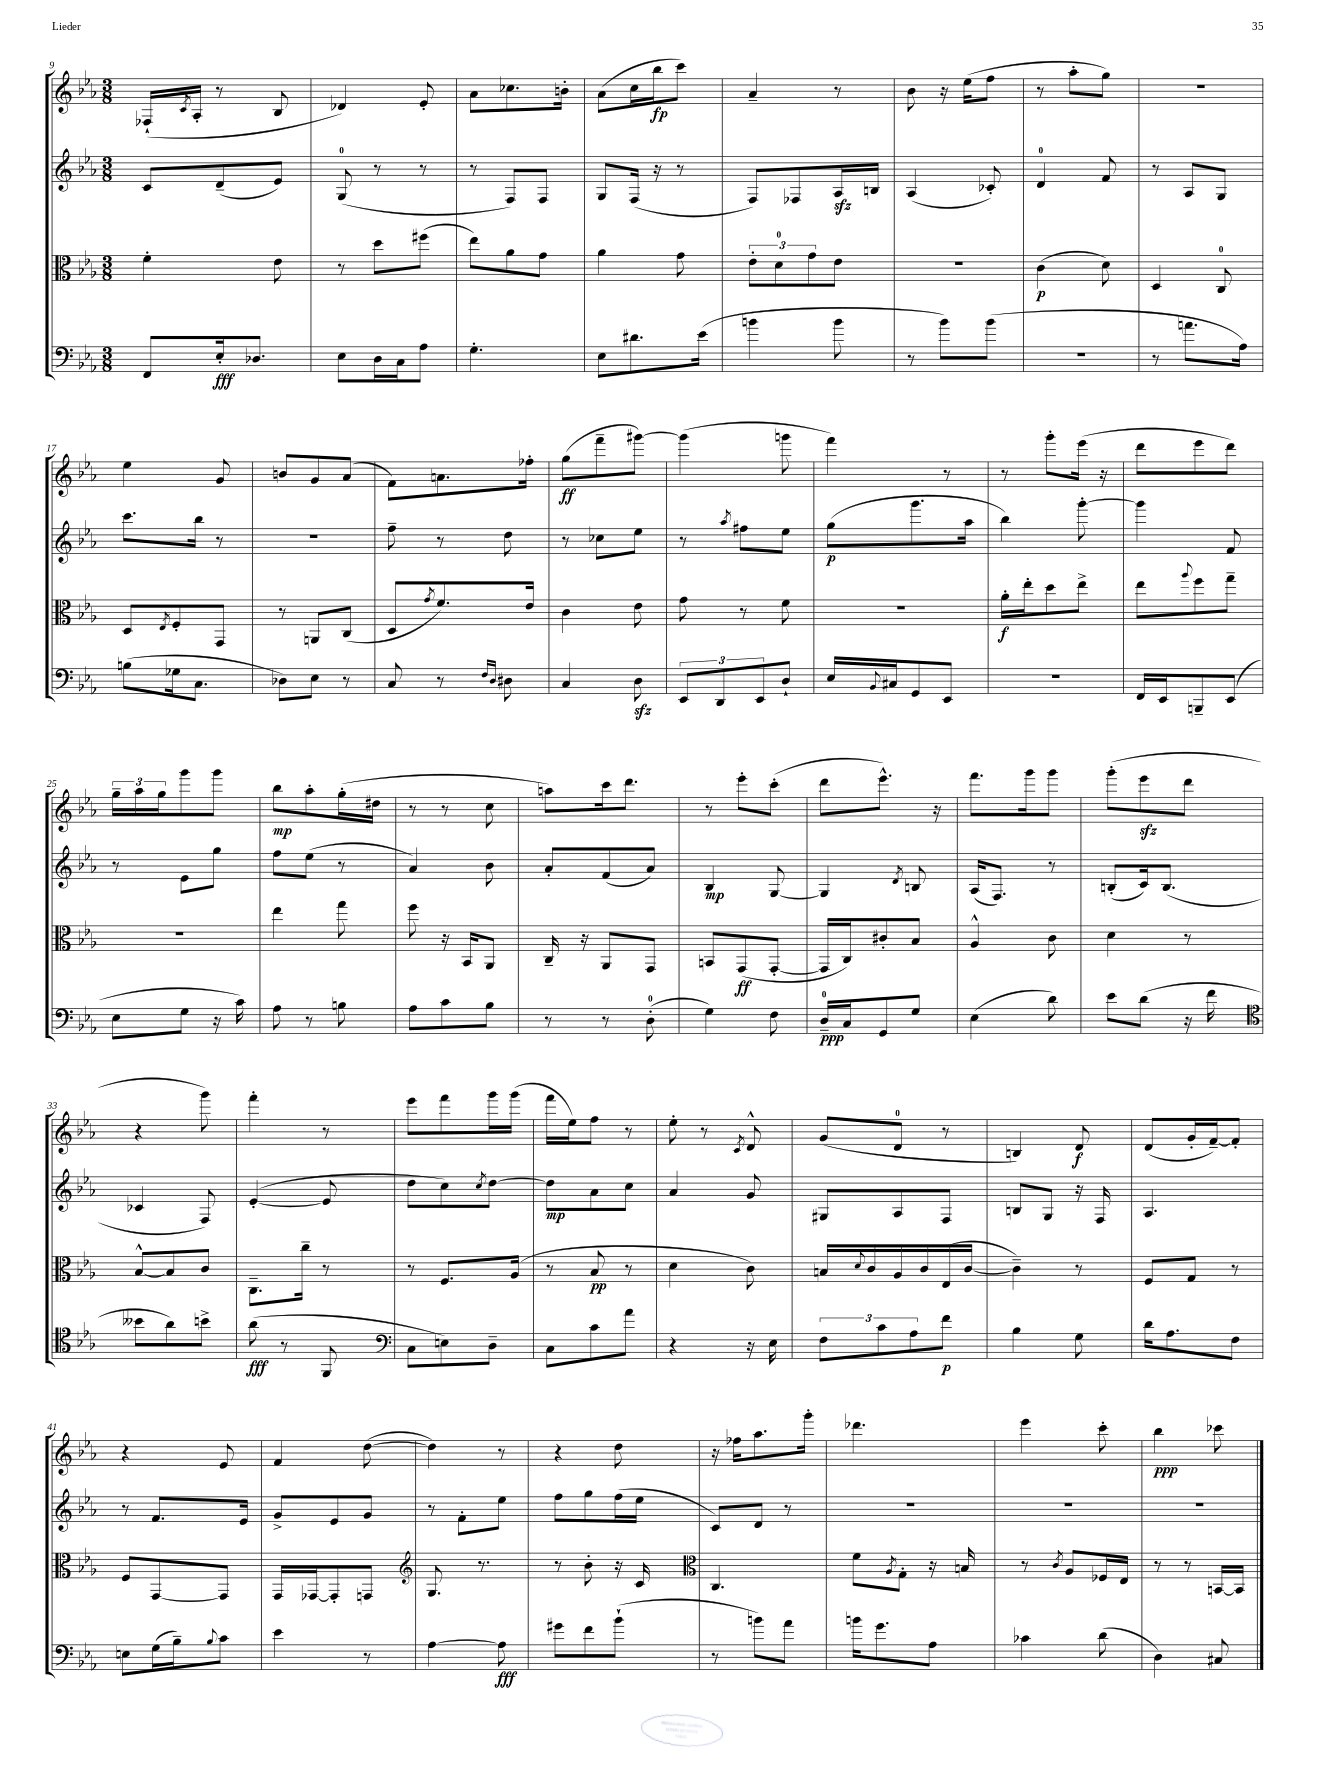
<<
\new StaffGroup <<
\new Staff = "s0" {
    \clef treble \key ees \major \numericTimeSignature \time 3/8
    fes16-!( \acciaccatura { c'8 } aes16-. r8 bes8 |
    des'4) ees'8-. |
    aes'8 ces''8. b'16-. |
    aes'8( c''16 bes''16\fp c'''8) |
    aes'4-- r8 |
    bes'8 r16 ees''16( f''8 |
    r8 aes''8-. g''8) |
    R4. |
    ees''4 g'8 |
    b'8 g'8 aes'8( |
    f'8) a'8. fes''16-. |
    g''8\ff( f'''8-- gis'''8~) |
    gis'''4( g'''8 |
    f'''4) r8 |
    r8 g'''8-. ees'''16( r16 |
    d'''8 ees'''8 d'''8) |
    \tuplet 3/2 { g''16-- aes''16 g''16 } g'''8 g'''8 |
    bes''8\mp aes''8-. g''16-.( dis''16 |
    r8 r8 c''8 |
    a''8) c'''16 d'''8. |
    r8 ees'''8-. c'''8-.( |
    d'''8 ees'''8.-^) r16 |
    f'''8. g'''16 g'''8 |
    g'''8-.( ees'''8\sfz d'''8 |
    r4 g'''8) |
    f'''4-. r8 |
    ees'''8 f'''8 g'''16 g'''16( |
    f'''16 ees''16) f''8 r8 |
    ees''8-. r8 \acciaccatura { c'8 } d'8-^ |
    g'8( d'8-0 r8 |
    b4) d'8\f |
    d'8( g'16-. f'16~--) f'8-. |
    r4 ees'8 |
    f'4 d''8~( |
    d''4) r8 |
    r4 d''8 |
    r16 fes''16 aes''8. g'''16-. |
    des'''4. |
    ees'''4 c'''8-. |
    bes''4\ppp ces'''8 \bar "|." |
}
\new Staff = "s1" {
    \clef treble \key ees \major \numericTimeSignature \time 3/8
    c'8 d'8--( ees'8) |
    g8-0( r8 r8 |
    r8 f8) f8 |
    g8 f16( r16 r8 |
    f8) fes8 aes16\sfz b16 |
    aes4( ces'8-.) |
    d'4-0 f'8 |
    r8 aes8 g8 |
    c'''8. bes''16 r8 |
    R4. |
    f''8-- r8 d''8 |
    r8 ces''8 ees''8 |
    r8 \acciaccatura { aes''8 } fis''8 ees''8 |
    g''8\p( g'''8. aes''16 |
    bes''4) g'''8~-. |
    g'''4 f'8 |
    r8 ees'8 g''8 |
    f''8 ees''8( r8 |
    aes'4) bes'8 |
    aes'8-. f'8( aes'8) |
    bes4\mp g8~ |
    g4 \acciaccatura { d'8 } b8 |
    aes16( f8.) r8 |
    b8-.( c'16) b8.( |
    ces'4 f8) |
    ees'4~-.( ees'8 |
    d''8 c''8) \acciaccatura { c''8 } d''8~ |
    d''8\mp aes'8 c''8 |
    aes'4 g'8 |
    gis8 aes8 f8 |
    b8 g8 r16 f16 |
    aes4. |
    r8 f'8. ees'16 |
    g'8-> ees'8 g'8 |
    r8 f'8-. ees''8 |
    f''8 g''8 f''16( ees''16 |
    c'8) d'8 r8 |
    R4. |
    R4. |
    R4. \bar "|." |
}
\new Staff = "s2" {
    \clef alto \key ees \major \numericTimeSignature \time 3/8
    f'4-. ees'8 |
    r8 d''8 fis''8( |
    ees''8) aes'8 g'8 |
    aes'4 g'8 |
    \tuplet 3/2 { ees'8-. d'8-0 g'8 } ees'8 |
    r4. |
    c'4\p( d'8) |
    d4 c8-0 |
    d8 \acciaccatura { ees8 } f8-. g,8 |
    r8 a,8 c8( |
    d8 \acciaccatura { g'8 } f'8.) ees'16 |
    c'4 ees'8 |
    g'8 r8 f'8 |
    R4. |
    aes'16-.\f ees''16-. d''8 ees''8-> |
    ees''8 \appoggiatura { aes''8 } f''8 g''8-- |
    R4. |
    ees''4 g''8 |
    f''8 r16 bes,16 aes,8 |
    c16-- r16 aes,8 g,8 |
    b,8 g,8\ff( g,8~-. |
    g,16 c16) cis'8-. bes8 |
    aes4-^ c'8 |
    d'4 r8 |
    bes8~-^ bes8 c'8 |
    c8.-- c''16-- r8 |
    r8 f8. aes16( |
    r8 bes8\pp r8 |
    d'4 c'8) |
    b16 \appoggiatura { d'8 } c'16 aes16 c'16 ees16( c'16~ |
    c'4--) r8 |
    f8 g8 r8 |
    f8 g,8~ g,8 |
    g,16 ges,16~ ges,8-. g,8 |
    \clef treble g8. r8. |
    r8 bes'8-. r16 c'16 |
    \clef alto c4. |
    f'8 \acciaccatura { aes8 } g8-. r16 b16 |
    r8 \acciaccatura { c'8 } aes8 fes16 ees16 |
    r8 r8 b,16~ b,16 \bar "|." |
}
\new Staff = "s3" {
    \clef bass \key ees \major \numericTimeSignature \time 3/8
    f,8 ees16-.\fff des8. |
    ees8 d16 c16 aes8 |
    g4.-. |
    ees8 dis'8. ees'16( |
    b'4 b'8 |
    r8 bes'8) bes'8( |
    R4. |
    r8 a'8. aes16) |
    b8( ges16 c8. |
    des8) ees8 r8 |
    c8 r8 \grace { f16 d16 } dis8 |
    c4 d8\sfz |
    \tuplet 3/2 { ees,8 d,8 ees,8 } d8-! |
    ees16 \appoggiatura { bes,8 } cis16 g,8 ees,8 |
    R4. |
    f,16 ees,16 b,,8-- ees,8( |
    ees8 g8 r16 c'16) |
    aes8 r8 b8 |
    aes8 c'8 bes8 |
    r8 r8 d8-0-.( |
    g4) f8 |
    d16-0--\ppp c16 g,8 g8 |
    ees4( d'8) |
    ees'8 d'8( r16 f'16 |
    \clef tenor beses'8 aes'8) b'8-> |
    aes'8\fff( r8 f,8 |
    \clef bass c8 e8) d8-- |
    c8 c'8 aes'8 |
    r4 r16 ees16 |
    \tuplet 3/2 { f8 c'8 aes8 } f'8\p |
    bes4 g8 |
    d'16 aes8. f8 |
    e8 g16( bes16--) \appoggiatura { bes8 } c'8 |
    ees'4 r8 |
    aes4~ aes8\fff |
    gis'8 f'8 bes'8-!( |
    r8 b'8) aes'8 |
    b'16 g'8. aes8 |
    ces'4 d'8( |
    d4) cis8 \bar "|." |
}
>>
>>
\layout { \context { \Score currentBarNumber = #9 } }
